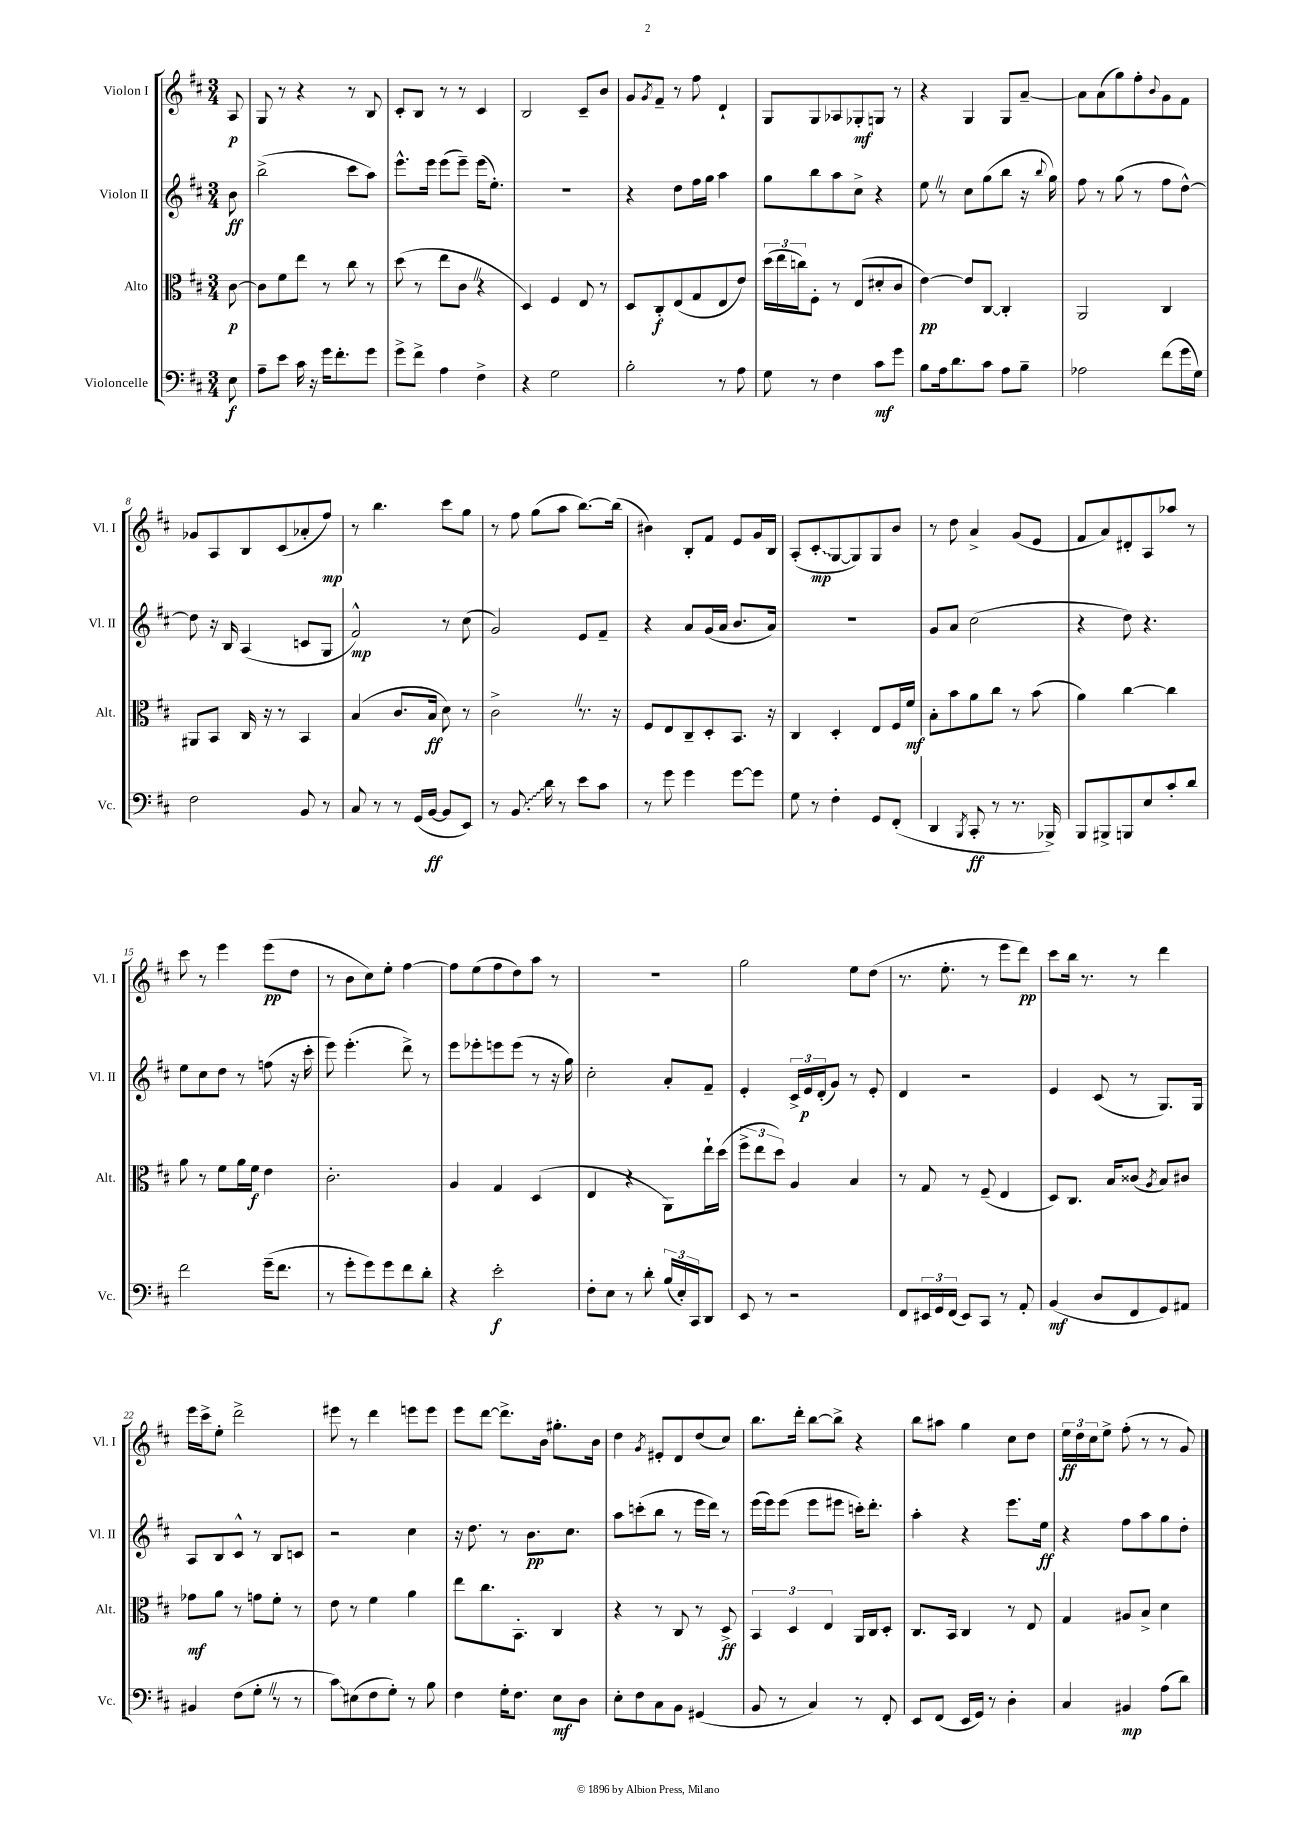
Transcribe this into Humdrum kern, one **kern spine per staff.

**kern	**kern	**kern	**kern
*staff4	*staff3	*staff2	*staff1
*clefF4	*clefC3	*clefG2	*clefG2
*k[f#c#]	*k[f#c#]	*k[f#c#]	*k[f#c#]
*M3/4	*M3/4	*M3/4	*M3/4
8E	[8c#	8b	8A
=	=	=	=
8A~	8c#]	(2bb^	8G
8e	8f#	.	8r
16c#	8ee	.	4r
16r	.	.	.
16g	8r	.	.
8.f#'	.	.	.
.	8cc#	8ccc#	8r
8g	8r	8aa)	8B
=	=	=	=
8g^	(8dd	8.eee^^	8c#'
8f#^	8r	.	8B
.	.	16eee	.
4A	8ee	(8eee	8r
.	8c#	8eee~)	8r
4F#^	4r	(16eee	4c#
.	.	8.ee')	.
=	=	=	=
4r	4D)	2.r	2B
2G	4F#	.	.
.	8E	.	8c#~
.	8r	.	8b
=	=	=	=
2B'	8D	4r	8g
.	.	.	8qg
.	8C#'	.	8f#~
.	(8E	8dd	8r
.	8G	16ff#	8ff#
.	.	16gg	.
8r	8E	4aa	4d`
8A	8e)	.	.
=	=	=	=
8G	(24dd	8gg	8G
.	24ee	.	.
.	24cc)	.	.
8r	8F#'	8bb	8G
4F#	8r	8aa	8A-
.	(8E	8cc#^	8G-'
8c#	8d#'	4r	8G
8g	8c#	.	8r
=	=	=	=
8B	[4e)	8ee	4r
16A	.	8r	.
8.d	.	.	.
.	8e]	8cc#	4G
8c#	[8C#	(8gg	.
8A	4C#']	8bb	8G
8B~	.	16r	[8a~
.	.	8qqbb	.
.	.	16gg)	.
=	=	=	=
2A-	2AA	8ff#	8a]
.	.	8r	(8a
.	.	(8gg	8gg)
.	.	8r	8ff#'
.	.	.	8qqb
(8f#	4C#	8ff#	8g
16g	.	[8dd^^)	8f#
16G)	.	.	.
=	=	=	=
2F#	8AA#	8dd]	8g-
.	8BB	16r	8A
.	.	16B	.
.	16C#	(4A	8B
.	16r	.	.
.	8r	.	(8c#
8BB	4BB	8c	8a-'
8r	.	8G	8ff#)
=	=	=	=
8C#	(4B	2f#^^)	8r
8r	.	.	4.bb
8r	8.c#	.	.
(16GG	.	.	.
[16BB	16B	.	.
8BB]	8d)	8r	8ccc#
8EE)	8r	(8cc#	8gg
=	=	=	=
8r	2c#^	2g)	8r
8.BB	.	.	8ff#
.	.	.	(8gg
16d	.	.	.
8r	.	.	8aa
8e	8.r	8e	[8.bb)
8c#	.	8f#~	.
.	16r	.	(16bb]
=	=	=	=
8r	8F#	4r	4b#)
8g	8E	.	.
4g	8C#~	8a	8B'
.	8D'	(16g	8f#
.	.	16a	.
[8g	8.BB	8.b	8e
8g]	.	.	16g
.	16r	16a)	16B
=	=	=	=
8G	4C#	2.r	(8A'
8r	.	.	8c#'
4F#'	4D'	.	[8G
.	.	.	8G])
8GG	8E	.	8G
(8FF#'	16F#	.	8b
.	16f#	.	.
=	=	=	=
4DD	8B'	8g	8r
.	8b	8a	8dd
8qBBB	.	.	.
8CC#'	8a	(2cc#	4a^
8r	8cc#	.	.
8.r	8r	.	(8g
.	(8b	.	8e
16BBB-^)	.	.	.
=	=	=	=
8BBB	4a)	4r	8f#
8BBB#^	.	.	8a)
8BBB	[4cc#	8dd)	8d#'
8E	.	4.r	8A
8c#'	4cc#]	.	8aa-
8d	.	.	8r
=	=	=	=
2f#	8a	8ee	8ccc#
.	8r	8cc#	8r
.	8f#	8dd	4eee
.	16a	8r	.
.	16f#	.	.
(16g~	4e	(8ff	(8eee
8.f#	.	.	.
.	.	16r	8dd
.	.	16ccc#'	.
=	=	=	=
8r	2.c#'	8eee)	8r
8g'	.	(4.eee'	8b
8g)	.	.	8cc#)
8g	.	.	8ee'
8f#	.	8ddd^)	[4ff#
8d'	.	8r	.
=	=	=	=
4r	4A	8eee	8ff#]
.	.	8eee-'	(8ee
2e'	4G	8eee	8ff#
.	.	(8eee	8dd)
.	(4D	8r	8aa
.	.	16r	8r
.	.	16gg)	.
=	=	=	=
8F#'	4E	2cc#'	2.r
8E	.	.	.
8r	4r	.	.
8d'	.	.	.
(24B	8AA)	8a'	.
24E')	.	.	.
24CC#	.	.	.
8DD	16ee`	8f#~	.
.	(16dd	.	.
=	=	=	=
8EE	12ff#^	4e'	2gg
.	12ee	.	.
8r	.	.	.
.	12dd)	.	.
2r	4A	24c#^	.
.	.	24e	.
.	.	(24d'	.
.	.	8g)	.
.	4B	8r	8ee
.	.	8e'	(8dd
=	=	=	=
8FF#	8r	4d	8.r
24EE#	8G	.	.
24GG	.	.	.
.	.	.	8.ee'
(24FF#	.	.	.
8EE#)	8r	2r	.
8CC#	(8F#~	.	8r
8r	4E	.	8eee
8AA'	.	.	8ddd)
=	=	=	=
(4BB	8D)	4e	8ccc#
.	8.C#	.	16bb
.	.	.	8.r
8D	.	(8c#	.
.	16B	.	.
8FF#	(8c##	8r	8r
.	8qA	.	.
8GG)	8B)	8.G)	4ddd
8AA#	8c#	.	.
.	.	16G	.
=	=	=	=
4BB#	8g-	8A	16eee
.	.	.	16ccc#^
.	8a	8B	8ee'
(8F#	8r	8c#^^	2ddd^
8G'	8g	8r	.
8r	8f#'	8B	.
8r	8r	8c	.
=	=	=	=
8c#)	8e	2r	8eee#
(8E#	8r	.	8r
8F#	4f#	.	4ddd
8G')	.	.	.
8r	4a	4cc#	8eee
8B	.	.	8eee
=	=	=	=
4F#	8ee	16r	8eee
.	.	8.dd	.
.	8.cc#	.	[8ddd
16G'	.	8r	8.ddd^]
8.F#	8.BB'	.	.
.	.	8.b	.
.	.	.	16b
8E	4C#	.	8.gg#'
.	.	8.cc#	.
8D	.	.	.
.	.	.	16b
=	=	=	=
8E'	4r	8aa	4dd
8F#	.	(8ccc'	.
.	.	.	8qg
8C#	8r	8bb	8e#'
8BB	8C#	8r	8d
(4GG#	8r	16eee	(8dd
.	.	16ddd)	.
.	8D^	8r	8cc#)
=	=	=	=
8BB	6BB	(16eee	8.bb
.	.	16eee)	.
8r	.	(8eee	.
.	6D	.	.
.	.	.	16ddd'
4C#)	.	8eee	[8bb
.	6E	.	.
.	.	8eee#	8bb^]
8r	16AA	16ccc')	4r
.	16C#	8.ddd'	.
8FF#'	8D'	.	.
=	=	=	=
8EE	8.C#	4aa'	8bb
(8FF#	.	.	8aa#
.	16BB	.	.
16EE	4C#	4r	4gg
16GG)	.	.	.
8r	.	.	.
4D'	8r	8.eee	8cc#
.	8E	.	8dd
.	.	16ee	.
=	=	=	=
4C#	4G	4r	24ee
.	.	.	24dd
.	.	.	24cc#
.	.	.	8ee^
4BB#	8A#	8ff#	(8ff#'
.	8B^	8aa	8r
(8A	4d	8gg	8r
8d)	.	8dd'	8g)
==	==	==	==
*-	*-	*-	*-
